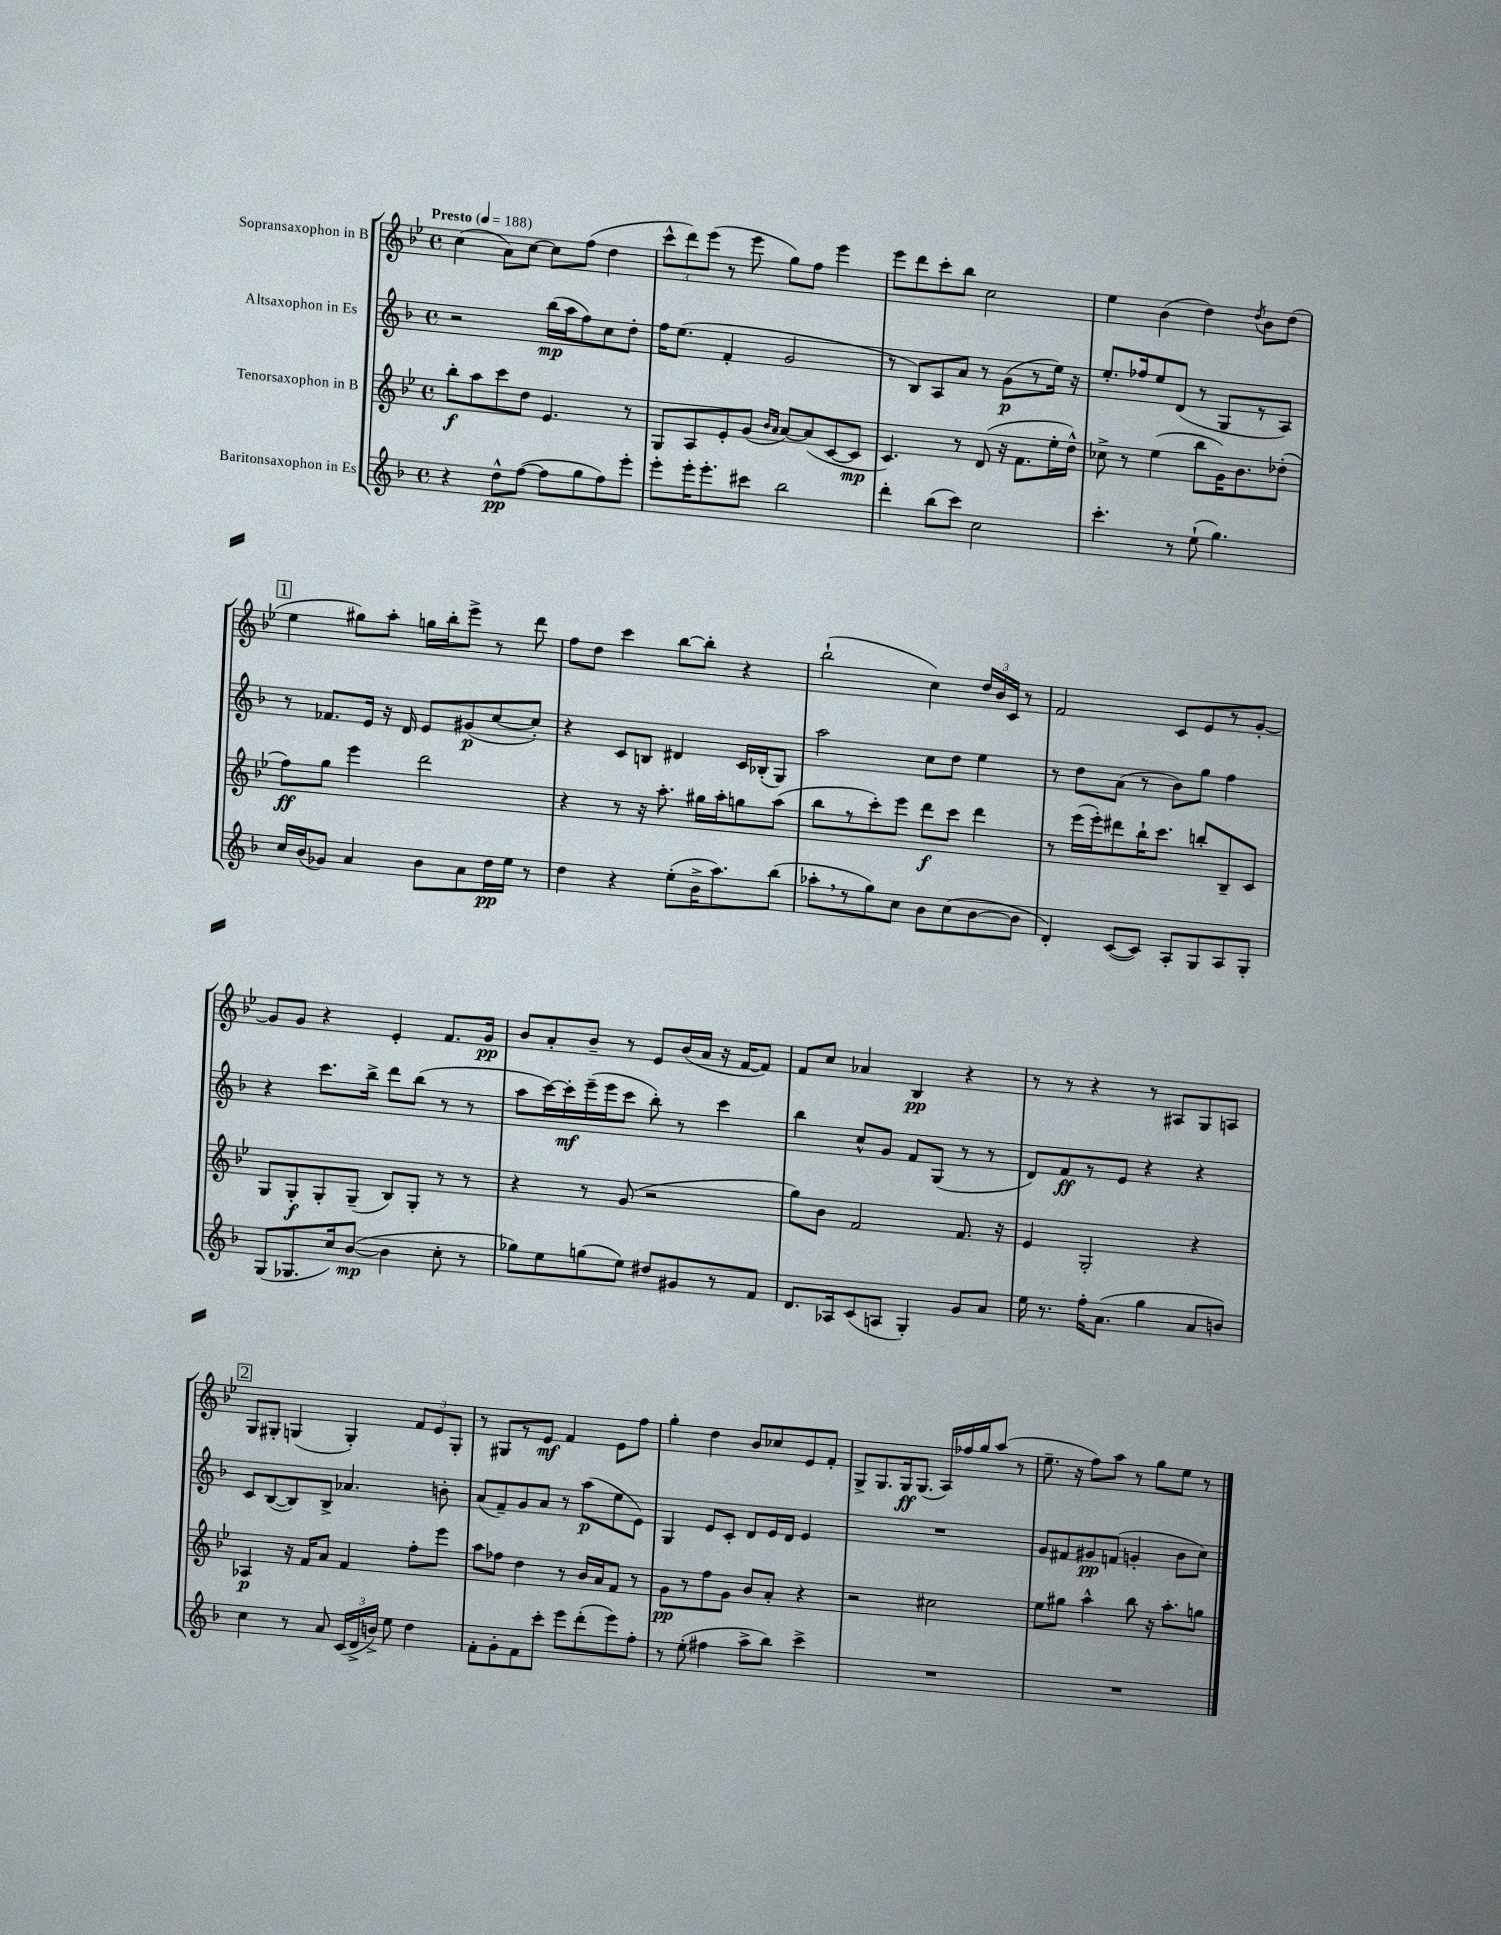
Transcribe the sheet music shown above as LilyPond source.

<<
\new StaffGroup <<
\new Staff = "s0" \with { instrumentName = "Sopransaxophon in B" } {
    \clef treble \key bes \major \defaultTimeSignature \time 4/4 \tempo "Presto" 4 = 188
    \autoBeamOff c''4( a'8[) c''8]~ c''8[ f''8]( d''4 |
    \tuplet 3/2 { c'''8[-^ d'''8) ees'''8]( } r8 ees'''8 g''8[) f''8] ees'''4 |
    ees'''8[ d'''8 c'''8-. bes''8] c''2 |
    ees''4 bes'4( d''4) \acciaccatura { d''8 } bes'8[ d''8]( |
    \mark \markup { \box "1" } ees''4 gis''8[) a''8]-. g''16[ bes''16-. ees'''8]-> r8 d'''8 |
    f''8[ d''8] c'''4 bes''8[~ bes''8]-. r4 |
    bes''2-!( c''4) \tuplet 3/2 { d''16[ bes'16 c'16] } r8 |
    f'2 c'8[ ees'8 r8 g'8]~-. |
    g'8[ g'8] r4 ees'4-. f'8.[ g'16]\pp |
    bes'8[ a'8-. bes'8]-- r8 ees'8[ bes'16( a'16] r16 f'16[~ f'8]) |
    f'8[ c''8] aes'4 bes4\pp r4 |
    r8 r8 r4 r8 ais8[ g8 a8] |
    \mark \markup { \box "2" } g8[ gis8]-. g4( g4-.) \tuplet 3/2 { f'8[ ees'8 g8]-. } |
    r8 gis8[ r8 ees'8]\mf f'4 ees'8[ f''8] |
    g''4-. d''4 bes'8[ ces''8 ees'8 f'8]-. |
    g8[-> g8. g16\ff g8.]( a16[) fes''16 g''16 a''8]( r8 |
    ees''8.-- r16 f''8[) a''8] r8 g''8[ ees''8] r8 \bar "|." |
}
\new Staff = "s1" \with { instrumentName = "Altsaxophon in Es" } {
    \clef treble \key f \major \defaultTimeSignature \time 4/4
    \autoBeamOff r2 bes''16[\mp( a''16 f''8) c''8 d''8]-. |
    f''16[ e''8.]( f'4-. g'2 |
    r8 bes8[) a8 a'8] r8 g'8[\p( r8 e''16]) r16 |
    e''8.[-. fes''16 e''8 d'8]( r8 g8[ r8 a8]) |
    \mark \markup { \box "1" } r8 fes'8.[ e'16] r16 d'16 e'8[ gis'8\p( c''8~ c''8]-.) |
    r4 c'8[ b8] dis'4 c'16[ bes16-.( g8]) |
    a''2 c''8[ d''8] e''4 |
    r8 d''8[ a'8]( r8 bes'8[) g''8] f''4 |
    r4 c'''8.[ bes''16]-> d'''8[ bes''8]( r8 r8 |
    a''8[ c'''16~) c'''16-.\mf e'''16--( e'''16 c'''8] bes''8-.) r8 c'''4 |
    bes''4 c''8[-^ g'8] f'8[ g8]( r8 r8 |
    d'8[) f'8\ff r8 e'8] r4 r4 |
    \mark \markup { \box "2" } c'8[ bes8~( bes8) bes8]-> aes'4. b'8-. |
    a'8[( f'8--) g'8 a'8] r8 a''8[\p( e''8 e'8]) |
    g4 e'8[ c'8]-. d'8[ e'16 d'16] e'4 |
    R1 |
    g'8[ fis'8 gis'8\pp f'8]( g'4-. bes'8[ c''8]) \bar "|." |
}
\new Staff = "s2" \with { instrumentName = "Tenorsaxophon in B" } {
    \clef treble \key bes \major \defaultTimeSignature \time 4/4
    \autoBeamOff bes''8[-.\f a''8 c'''8 d''8] ees'4. r8 |
    g8[ a8 ees'8-. g'8]( \grace { bes'16[ a'16] } a'8[~) a'8( c'8~ c'8]\mp |
    c'4.) r8 d'8( r16 f'8.[ ees''16-. d''16]-^) |
    ces''8-> r8 ees''4( bes''8[ g'16) bes'8. des''8]-.( |
    \mark \markup { \box "1" } f''8[\ff) g''8] ees'''4 d'''2 |
    r4 r8 r16 a''8.-. gis''16[ a''16-. g''8 a''8]( |
    bes''8[ r8 c'''8-.) ees'''8] d'''8[\f c'''8] d'''4 |
    r8 ees'''16[( ees'''16-.) dis'''8 bes''16-! c'''8.] b''8[-. bes8-- c'8] |
    g8[ g8-.\f g8-. g8]--( bes8[) g8]-. r8 r8 |
    r4 r8 g'8( r2 |
    g''8[) bes'8] f'2 f'8. r16 |
    ees'4 g2-. r4 |
    \mark \markup { \box "2" } aes4\p r16 f'16[ a'8] f'4 f''8[-. ees'''8] |
    a''8[ fes''8] d''4 r8 bes'16[ a'16 f'8] r8 |
    g'8[\pp r8 f''8 g'8] bes'8[ a'8]-. r4 |
    r2 cis''2 |
    ees''8[ gis''8] a''4-^ bes''8 r16 a''8.[-. g''8] \bar "|." |
}
\new Staff = "s3" \with { instrumentName = "Baritonsaxophon in Es" } {
    \clef treble \key f \major \defaultTimeSignature \time 4/4
    \autoBeamOff r4 d''8[-^\pp f''8]~( f''8[ g''8 f''8) e'''8]-. |
    e'''8[-. e'''16-. e'''8.-. cis'''8] bes''2 |
    d'''4-. bes''8[( c'''8]) c''2 |
    c'''4.-. r8 e''8-!( g''4.) |
    \mark \markup { \box "1" } c''16[ bes'16( ges'8]) a'4 bes'8[ a'8 d''16\pp e''16] r8 |
    d''4 r4 e''8[-.( bes'16-> a''8.) bes''8]( |
    aes''8[-. \breathe r8 g''8) c''8] bes'8[ c''8( bes'8~ bes'8] |
    d'4-.) c'8[~( c'8]) a8[-. g8 a8 g8]-. |
    g8[( ges8. c''16) bes'8]~\mp( bes'4 c''8-. r8 |
    ges''8[) e''8 g''8( e''8]) dis''8[ gis'8 r8 f'8] |
    d'8.[ aes16 c'8( a8] g4-.) g'8[ a'8] |
    e''16 r8. f''16[-. a'8.]( g''4 a'8[ b'8]) |
    \mark \markup { \box "2" } c''4 r8 a'8 \tuplet 3/2 { c'16[( d'16-> b'16]->) } e''8 d''4 |
    f'8[-. g'8-. f'8 c'''8]-. e'''8[ d'''8-.( e'''8) f''8]-. |
    r8 e''8-.( fis''4 a''8[-> bes''8]) c'''4-> |
    R1 |
    R1 \bar "|." |
}
>>
>>
\layout { \context { \Score \remove "Bar_number_engraver" } }
